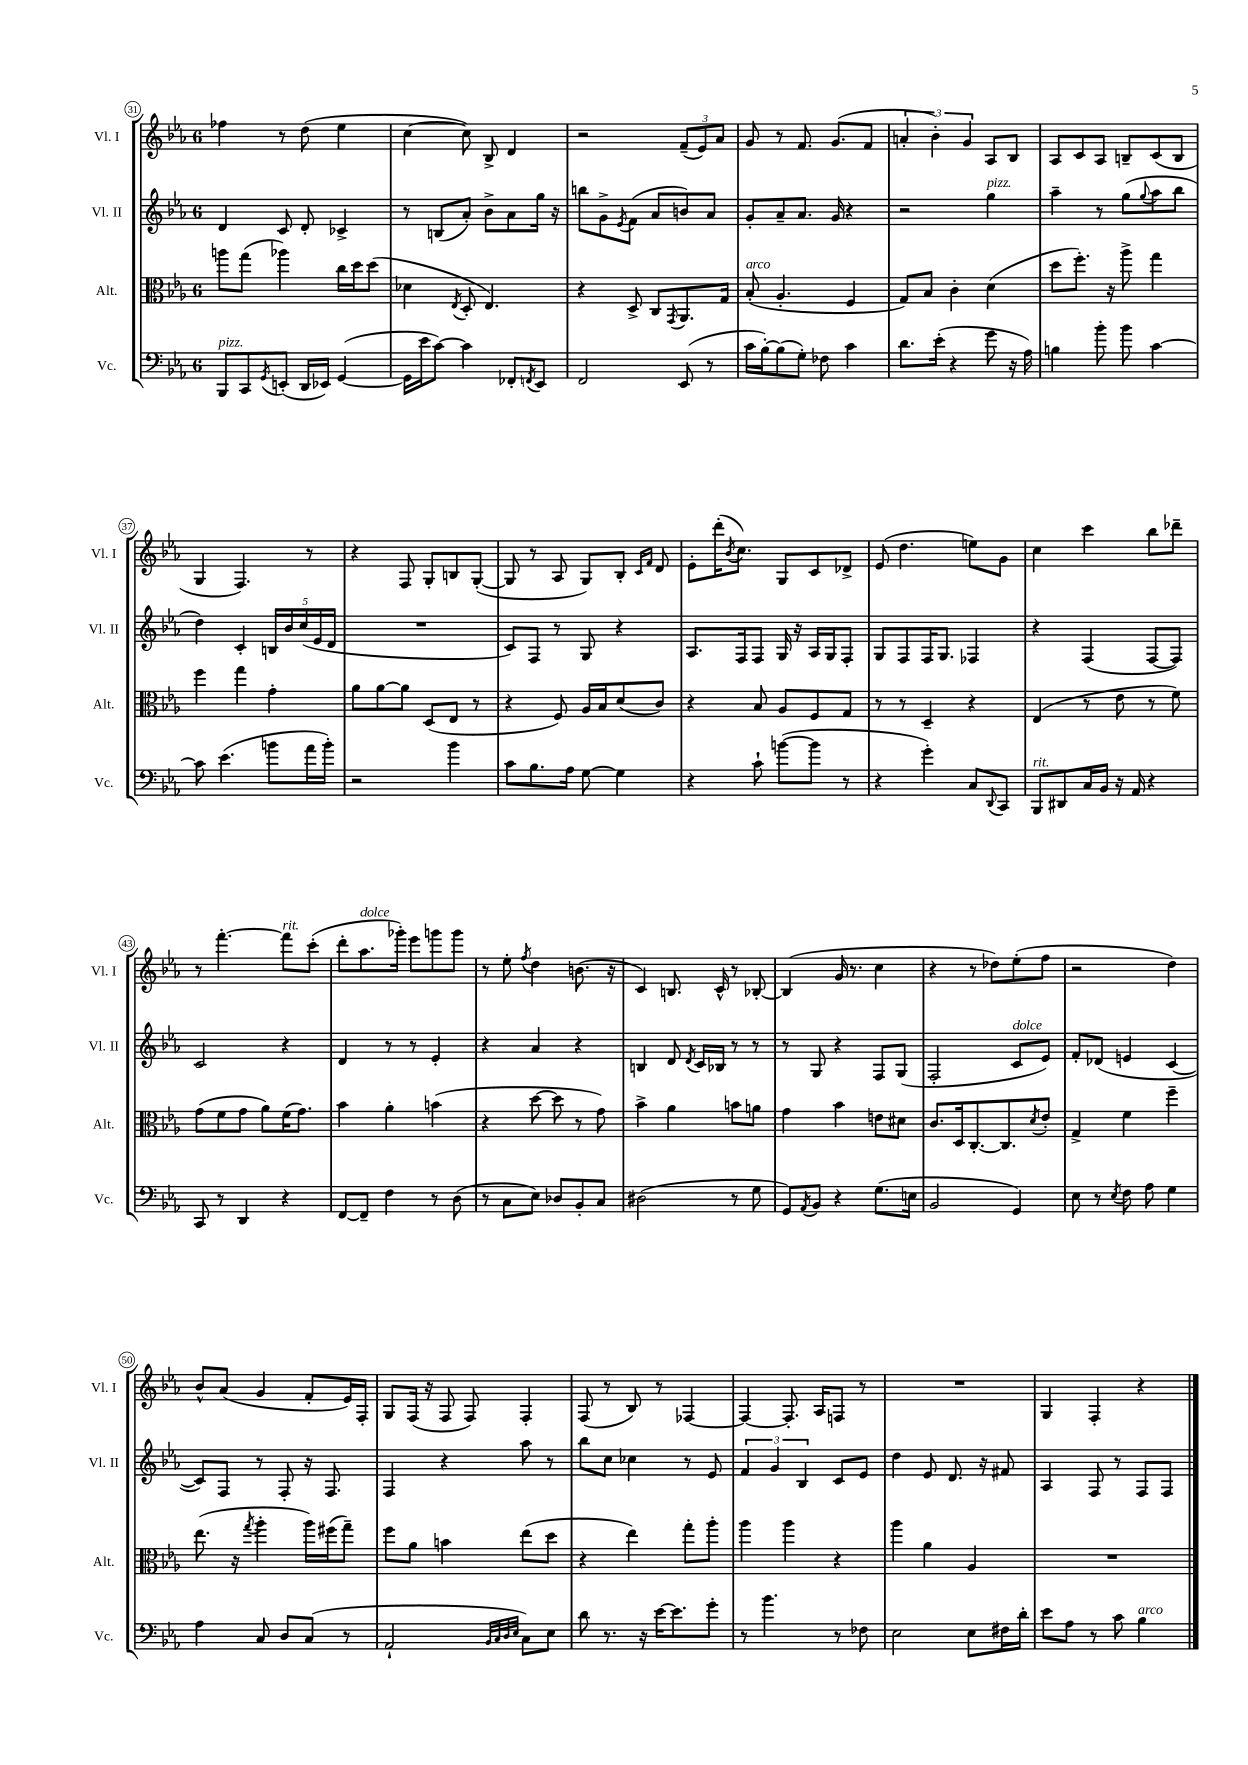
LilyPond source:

<<
\new StaffGroup <<
\new Staff = "s0" \with { instrumentName = "Vl. I" shortInstrumentName = "Vl. I" } {
    \clef treble \key ees \major \once \override Staff.TimeSignature.style = #'single-digit \time 6/8
    fes''4 r8 d''8( ees''4 |
    c''4~ c''8) bes8-> d'4 |
    r2 \tuplet 3/2 { f'8--( ees'8) aes'8 } |
    g'8 r8 f'8. g'8.( f'8 |
    \tuplet 3/2 { a'4-. bes'4-.) g'4 } aes8 bes8 |
    aes8 c'8 aes8 b8-- c'8( b8 |
    g4 f4.) r8 |
    r4 f8 g8-. b8 g8~-.( |
    g8 r8 aes8 g8) bes8-. \grace { c'16 f'16 } d'8 |
    ees'8-. d'''16-.( \acciaccatura { bes'8 } c''8.) g8 c'8 des'8-> |
    ees'8( d''4. e''8) g'8 |
    c''4 c'''4 bes''8 des'''8-- |
    r8 f'''4.~-. f'''8^\markup { \italic "rit." } c'''8-.( |
    d'''8-. aes''8.^\markup { \italic "dolce" } ges'''16-.) ees'''8 g'''8 g'''8 |
    r8 ees''8-. \acciaccatura { f''8 } d''4 b'8.( r16 |
    c'4) b8. c'16-^ r8 bes8~-. |
    bes4( g'16 r8. c''4 |
    r4 r8 des''8) ees''8-.( f''8 |
    r2 d''4) |
    bes'8-^ aes'8( g'4 f'8-. ees'16) f16-. |
    g8 f16( r16 f8 f8) f4-. |
    f8( r8 bes8) r8 fes4~ |
    fes4~ fes8.-. aes16 f8 r8 |
    R2. |
    g4 f4-. r4 \bar "|." |
}
\new Staff = "s1" \with { instrumentName = "Vl. II" shortInstrumentName = "Vl. II" } {
    \clef treble \key ees \major \once \override Staff.TimeSignature.style = #'single-digit \time 6/8
    d'4 c'8 d'8-. ces'4-> |
    r8 b8( aes'8-.) bes'8-> aes'8 g''16 r16 |
    b''8 g'8-> \acciaccatura { ees'8 } f'8( aes'8 b'8) aes'8 |
    g'8-. aes'8-- aes'8. g'16 r4 |
    r2 g''4^\markup { \italic "pizz." } |
    aes''4-- r8 g''8( \appoggiatura { g''8 } aes''8 bes''8 |
    d''4) c'4-. \tuplet 5/4 { b16 bes'16 c''16( ees'16 d'16 } |
    R2. |
    c'8) f8 r8 g8 r4 |
    aes8. f16 f8 g16 r16 aes16 g16 f8-. |
    g8 f8 f16 g8. fes4 |
    r4 f4( f8~ f8) |
    c'2 r4 |
    d'4 r8 r8 ees'4-. |
    r4 aes'4 r4 |
    b4 d'8 \acciaccatura { d'8 } c'16 bes16 r8 r8 |
    r8 g8 r4 f8 g8( |
    f2-. c'8^\markup { \italic "dolce" } ees'8) |
    f'8-. des'8( e'4 c'4~ |
    c'8) f8 r8 f8-. r16 f8. |
    f4 r4 aes''8 r8 |
    bes''8 c''8 ces''4 r8 ees'8 |
    \tuplet 3/2 { f'4 g'4 bes4 } c'8 ees'8 |
    d''4 ees'8 d'8. r16 fis'8 |
    aes4 f8 r8 f8 f8 \bar "|." |
}
\new Staff = "s2" \with { instrumentName = "Alt." shortInstrumentName = "Alt." } {
    \clef alto \key ees \major \once \override Staff.TimeSignature.style = #'single-digit \time 6/8
    a''8 g''8( aes''4) c''16 d''16 d''8( |
    des'4 \acciaccatura { ees8 } d8-. ees4.) |
    r4 d8-> c8 \acciaccatura { g,8 } aes,8. g16 |
    bes8-.^\markup { \italic "arco" }( aes4.-. f4 |
    g8) bes8 c'4-. d'4( |
    d''8 f''8.-.) r16 aes''8-> g''4 |
    f''4 g''4 g'4-. |
    aes'8 aes'8~ aes'8 d8( ees8 r8 |
    r4 f8) aes16 bes16 d'8( c'8) |
    r4 bes8 aes8 f8 g8 |
    r8 r8 d4-- r4 |
    ees4( r8 ees'8 r8 f'8) |
    g'8( f'8 g'8 aes'8) f'16( g'8.) |
    bes'4 aes'4-. b'4( |
    r4 d''8~ d''8 r8 g'8) |
    bes'4-> aes'4 b'8 a'8 |
    g'4 bes'4 e'8 dis'8 |
    c'8. d16 c8.~-. c8. \acciaccatura { d'8 } ees'8-. |
    g4-> f'4 f''4-- |
    ees''8.( r16 \acciaccatura { g''8 } aes''4-. aes''16) fis''16( g''8--) |
    f''8 aes'8 b'4 ees''8( d''8 |
    r4 ees''4) g''8-. aes''8-. |
    aes''4 aes''4 r4 |
    aes''4 aes'4 aes4 |
    R2. \bar "|." |
}
\new Staff = "s3" \with { instrumentName = "Vc." shortInstrumentName = "Vc." } {
    \clef bass \key ees \major \once \override Staff.TimeSignature.style = #'single-digit \time 6/8
    bes,,8^\markup { \italic "pizz." } c,8 \acciaccatura { g,8 } e,8-.( d,16 ees,16) g,4~( |
    g,16 ees'16 c'8~) c'4 fes,8-. \acciaccatura { f,8 } ees,8 |
    f,2 ees,8( r8 |
    c'16 bes16~-.) bes8( g8-.) fes8 c'4 |
    d'8. ees'16-.( r4 g'8 r16 aes16) |
    b4 bes'8-. bes'8 c'4~ |
    c'8 ees'4.( b'8 aes'16 b'16-.) |
    r2 bes'4 |
    c'8 bes8. aes16 g8~ g4 |
    r4 c'8-! b'8~( b'8 r8 |
    r4 g'4-.) c8 \appoggiatura { d,8 } c,8 |
    bes,,8^\markup { \italic "rit." } dis,8 c16 bes,16 r16 aes,16 r4 |
    c,8 r8 d,4 r4 |
    f,8~ f,8-- f4 r8 d8( |
    r8 c8 ees8) des8 bes,8-. c8 |
    dis2( r8 g8 |
    g,8) \acciaccatura { aes,8 } bes,8 r4 g8.( e16 |
    bes,2 g,4) |
    ees8 r8 \acciaccatura { ees8 } f8 aes8 g4 |
    aes4 c8 d8 c8( r8 |
    aes,2-! \grace { bes,32 c32 d32 ees32 } c8) ees8 |
    d'8 r8. r16 ees'16~ ees'8. g'8-. |
    r8 bes'4. r8 fes8 |
    ees2 ees8 fis16 d'16-. |
    ees'8 aes8 r8 c'8 bes4^\markup { \italic "arco" } \bar "|." |
}
>>
>>
\layout { \context { \Score currentBarNumber = #31 \override BarNumber.stencil = #(make-stencil-circler 0.1 0.3 ly:text-interface::print) } }
